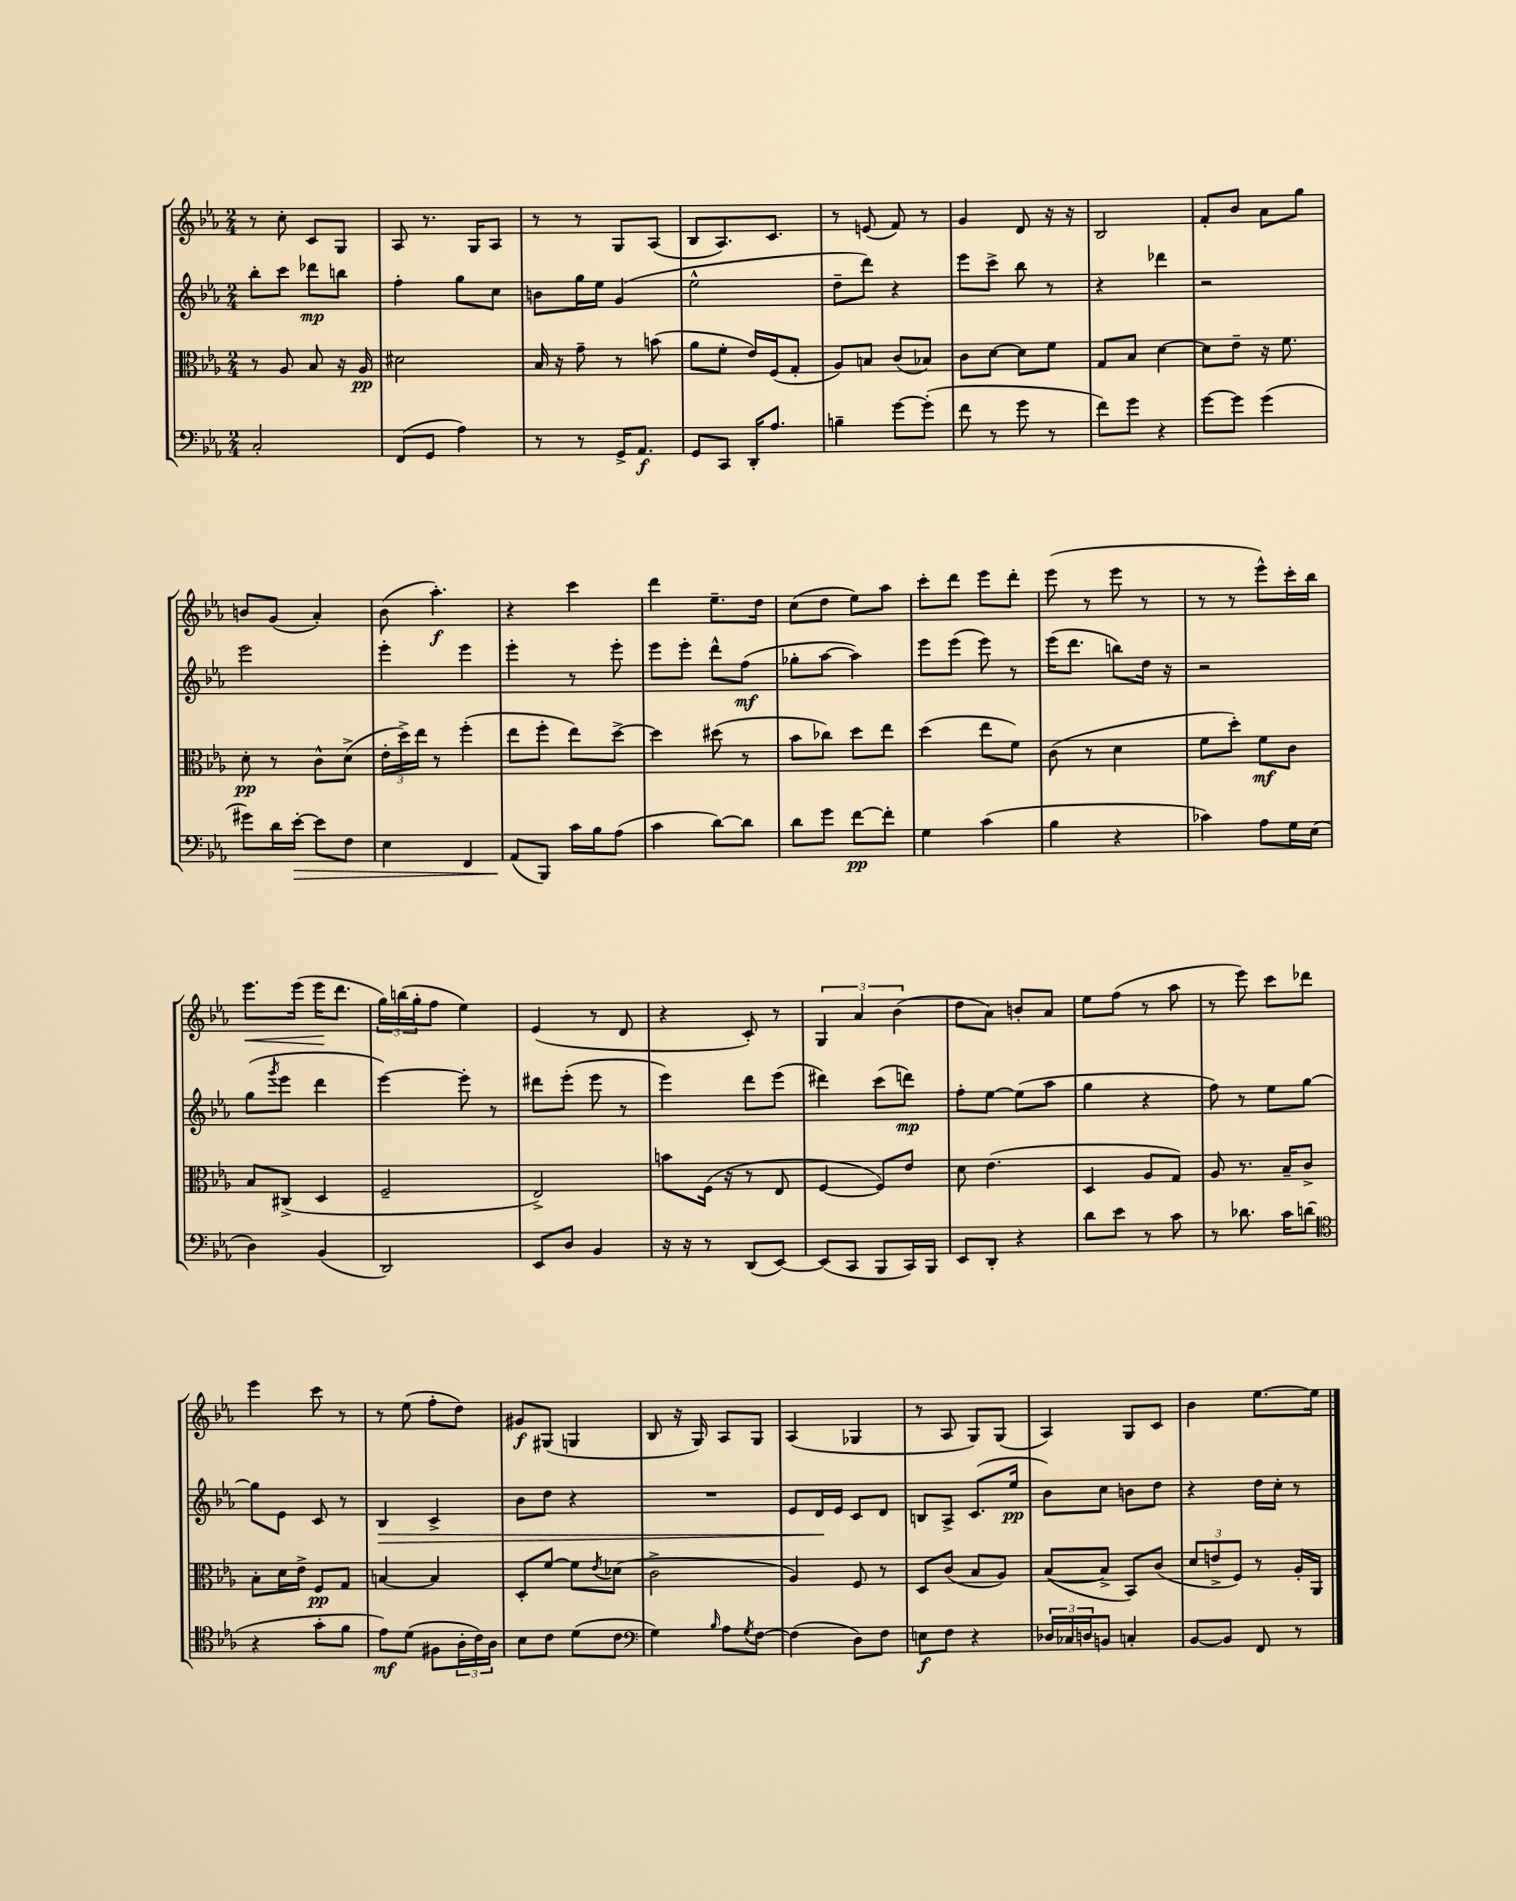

**kern	**dynam	**kern	**dynam	**kern	**dynam	**kern	**dynam
*part4	*part4	*part3	*part3	*part2	*part2	*part1	*part1
*staff4	*staff4	*staff3	*staff3	*staff2	*staff2	*staff1	*staff1
*clefF4	*	*clefC3	*	*clefG2	*	*clefG2	*
*k[b-e-a-]	*	*k[b-e-a-]	*	*k[b-e-a-]	*	*k[b-e-a-]	*
*M2/4	*	*M2/4	*	*M2/4	*	*M2/4	*
=117	=117	=117	=117	=117	=117	=117	=117
2C'/	.	8r	.	8bb-'\L	.	8r	.
.	.	8A-/	.	8ccc\J	.	8cc'\	.
.	.	8B-/	.	8ddd-X\L	mp	8c/L	.
.	.	16r	.	8bbn\J	.	8G/J	.
.	.	16A-/	pp	.	.	.	.
=118	=118	=118	=118	=118	=118	=118	=118
(8FF/L	.	2d#X\	.	4ff'\	.	8A-/	.
8GG/J	.	.	.	.	.	8.r	.
4A-\)	.	.	.	8gg\L	.	.	.
.	.	.	.	.	.	16G/KL	.
.	.	.	.	8cc\J	.	8A-/J	.
=119	=119	=119	=119	=119	=119	=119	=119
8r	.	16B-/	.	8bn\L	.	8r	.
.	.	16r	.	.	.	.	.
8r	.	8g~\	.	16gg\L	.	8r	.
.	.	.	.	16ee-\JJ	.	.	.
16GG^/KL	.	8r	.	(4g/	.	8G/L	.
8.AA-/J	f	.	.	.	.	.	.
.	.	(8bn\	.	.	.	(8A-/J	.
=120	=120	=120	=120	=120	=120	=120	=120
8GG/L	.	8a-\L	.	2ee-^^\	.	8B-/L	.
8CC/J	.	8f'\J	.	.	.	8.A-/)	.
16DD'/KL	.	16e-/LL)	.	.	.	.	.
8.A-/J	.	(16F/J	.	.	.	8.c/J	.
.	.	8G'/J	.	.	.	.	.
=121	=121	=121	=121	=121	=121	=121	=121
4Bn~\	.	8A-/L)	.	8dd~\L	.	8r	.
.	.	8Bn/J	.	8ddd\J)	.	(8en/	.
[8g\L	.	(8c/L	.	4r	.	8f/)	.
(8g'\J]	.	8B-X/J)	.	.	.	8r	.
=122	=122	=122	=122	=122	=122	=122	=122
8f\	.	8c\L	.	8eee-\L	.	4g/	.
8r	.	[8d\J	.	8ccc^\J	.	.	.
8g\	.	8d\L]	.	8bb-\	.	8d/	.
8r	.	8f\J	.	8r	.	16r	.
.	.	.	.	.	.	16r	.
=123	=123	=123	=123	=123	=123	=123	=123
8f\L)	.	8G/L	.	4r	.	2B-/	.
8g\J	.	8B-/J	.	.	.	.	.
4r	.	[4d\	.	4ddd-X\	.	.	.
=124	=124	=124	=124	=124	=124	=124	=124
[8g\L	.	8d\L]	.	2r	.	8f'/L	.
8g\J]	.	8e-~\J	.	.	.	8b-/J	.
(4g\	.	16r	.	.	.	8a-\L	.
.	.	8.f\	.	.	.	.	.
.	.	.	.	.	.	8gg\J	.
!!LO:LB:g=z
=125	=125	=125	=125	=125	=125	=125	=125
8g#X\L)	.	8d'\	pp	2eee-\	.	8bn/L	.
16d\L	.	8r	.	.	.	(8g/J	.
!	!LO:HP:b	!	!	!	!	!	!
[16e-'\JJ	>	.	.	.	.	.	.
8e-\L]	.	8c^^\L	.	.	.	4a-'/)	.
8F\J	.	(8d^\J	.	.	.	.	.
=126	=126	=126	=126	=126	=126	=126	=126
4E-\	.	24e-'\LL	.	4eee-'\	.	(8b-\	.
.	.	24dd^\)	.	.	.	.	.
.	.	24ee-\JJ	.	.	.	.	.
.	.	8r	.	.	.	4.aa-'\)	f
4FF/	.	(4ff'\	.	4eee-\	.	.	.
=127	=127	=127	=127	=127	=127	=127	=127
(8AA-/L	.	8ee-\L	.	4eee-'\	.	4r	.
8BBB-/J)	]	8ff'\J	.	.	.	.	.
16c\LL	.	8ee-\L)	.	8r	.	4ccc\	.
16B-\J	.	.	.	.	.	.	.
(8A-\J	.	[8dd^\J	.	8eee-'\	.	.	.
=128	=128	=128	=128	=128	=128	=128	=128
4c\	.	4dd\]	.	8eee-\L	.	4ddd\	.
.	.	.	.	8eee-'\J	.	.	.
[8d\L)	.	(8dd#X\	.	8ddd^^\L	.	8.ee-~\L	.
8d\J]	.	8r	.	(8ff\J	mf	.	.
.	.	.	.	.	.	16dd\Jk	.
=129	=129	=129	=129	=129	=129	=129	=129
8d\L	.	8b-\L	.	8gg-X'\L	.	(8cc\L	.
8g\J	.	8cc-X\J)	.	[8aa-\J	.	8dd\J	.
[8f\L	pp	8dd\L	.	4aa-\])	.	8ee-\L)	.
8f'\J]	.	8ee-\J	.	.	.	8aa-\J	.
=130	=130	=130	=130	=130	=130	=130	=130
4G\	.	(4dd\	.	8eee-\L	.	8ccc'\L	.
.	.	.	.	(8eee-\J	.	8ddd\J	.
(4c\	.	8ee-\L	.	8eee-\)	.	8eee-\L	.
.	.	8f\J)	.	8r	.	8ddd'\J	.
=131	=131	=131	=131	=131	=131	=131	=131
4B-\	.	(8c\	.	(16eee-\KL	.	(8eee-\	.
.	.	.	.	8.ddd\J	.	.	.
.	.	8r	.	.	.	8r	.
4r	.	4d\	.	8bbn\L)	.	8eee-\	.
.	.	.	.	16dd\Jk	.	8r	.
.	.	.	.	16r	.	.	.
=132	=132	=132	=132	=132	=132	=132	=132
4c-X\)	.	8f\L	.	2r	.	8r	.
.	.	8dd'\J)	.	.	.	8r	.
8A-\L	.	8f\L	mf	.	.	8eee-^^\L)	.
16G\L	.	8c\J	.	.	.	16ccc'\L	.
(16E-\JJ	.	.	.	.	.	16bb-\JJ	.
!!LO:LB:g=z
=133	=133	=133	=133	=133	=133	=133	=133
!	!	!	!	!	!	!	!LO:HP:b
4D\)	.	8B-/L	.	(8gg\L	.	8.eee-\L	<
.	.	.	.	8qggg/	.	.	.
.	.	(8C#X^/J	.	8eee-\J	.	.	.
.	.	.	.	.	.	(16eee-\Jk	.
(4BB-/	.	4D/	.	4ddd\	.	16eee-\KL	.
.	.	.	.	.	.	8.ddd\J	[
=134	=134	=134	=134	=134	=134	=134	=134
2DD/)	.	2F~/	.	[4eee-\)	.	24gg\LL)	.
.	.	.	.	.	.	(24bbn\	.
.	.	.	.	.	.	24gg'\J	.
.	.	.	.	.	.	8ff\J	.
.	.	.	.	8eee-'\]	.	4ee-\)	.
.	.	.	.	8r	.	.	.
=135	=135	=135	=135	=135	=135	=135	=135
8EE-/L	.	2E-^/)	.	8ddd#X\L	.	(4e-/	.
8D/J	.	.	.	(8eee-'\J	.	.	.
4BB-/	.	.	.	8eee-\	.	8r	.
.	.	.	.	8r	.	8d/	.
=136	=136	=136	=136	=136	=136	=136	=136
16r	.	8bn\L	.	4eee-\)	.	4r	.
16r	.	.	.	.	.	.	.
8r	.	(16F\Jk	.	.	.	.	.
.	.	16r	.	.	.	.	.
(8DD/L	.	8r	.	8ddd\L	.	8c'/)	.
[8EE-/J)	.	8E-/	.	(8eee-\J	.	8r	.
=137	=137	=137	=137	=137	=137	=137	=137
(8EE-/L]	.	[4F/	.	4ddd#X\)	.	6G/	.
8CC/J	.	.	.	.	.	.	.
.	.	.	.	.	.	6a-/	.
8BBB-/L	.	8F/L])	.	(8ccc\L	.	.	.
.	.	.	.	.	.	(6b-\	.
16CC/L)	.	8e-/J	.	8dddn\J)	mp	.	.
16BBB-/JJ	.	.	.	.	.	.	.
=138	=138	=138	=138	=138	=138	=138	=138
8EE-/L	.	8d\	.	8ff'\L	.	8dd\L	.
8DD'/J	.	(4.e-\	.	[8ee-\J	.	8a-\J)	.
4r	.	.	.	(8ee-\L]	.	8bn'/L	.
.	.	.	.	8aa-\J	.	8a-/J	.
=139	=139	=139	=139	=139	=139	=139	=139
8d\L	.	4D/	.	4gg\	.	8ee-\L	.
8e-\J	.	.	.	.	.	(8ff\J	.
8r	.	8A-/L	.	4r	.	8r	.
8c\	.	8G/J)	.	.	.	8aa-\	.
=140	=140	=140	=140	=140	=140	=140	=140
8r	.	8A-/	.	8ff\)	.	8r	.
8.d-X\	.	8.r	.	8r	.	8eee-\)	.
.	.	.	.	8ee-\L	.	8ccc\L	.
16c\KL	.	16B-~/KL	.	.	.	.	.
(8dn\J	.	8c^/J	.	[8gg\J	.	8ddd-X\J	.
!!LO:LB:g=z
=141	=141	=141	=141	=141	=141	=141	=141
*clefC4	*	*	*	*	*	*	*
4r	.	8B-'\L	.	8gg\L]	.	4eee-\	.
.	.	16d\L	.	8e-\J	.	.	.
.	.	16e-^\JJ	.	.	.	.	.
8g'\L	.	8F/L	pp	8c/	.	8ccc\	.
8f\J	.	8G/J	.	8r	.	8r	.
=142	=142	=142	=142	=142	=142	=142	=142
!	!	!	!	!	!LO:HP:b	!	!
8e-\L)	mf	[4Bn/	.	4B-/	>	8r	.
(8d\J	.	.	.	.	.	(8ee-\	.
8F#X\L	.	4B/]	.	4c^/	.	8ff'\L	.
24A-'\L	.	.	.	.	.	8dd\J)	.
24c\)	.	.	.	.	.	.	.
24A-\JJ	.	.	.	.	.	.	.
=143	=143	=143	=143	=143	=143	=143	=143
8B-\L	.	8D'/L	.	8b-\L	.	8g#X/L	f
8c\J	.	[8f/J	.	8dd\J	.	(8G#X/J	.
(8d\L	.	8f\L]	.	4r	.	4Gn/	.
.	.	8qe-/	.	.	.	.	.
8c\J	.	(8d-X\J	.	.	.	.	.
=144	=144	=144	=144	=144	=144	=144	=144
*clefF4	*	*	*	*	*	*	*
4G\)	.	2c^\	.	2r	.	8B-/	.
.	.	.	.	.	.	16r	.
.	.	.	.	.	.	16G/)	.
16qqB-/	.	.	.	.	.	.	.
8A-\L	.	.	.	.	.	8A-/L	.
8qG/	.	.	.	.	.	.	.
[8F\J	.	.	.	.	.	8G/J	.
=145	=145	=145	=145	=145	=145	=145	=145
(4F\]	.	4A-/)	.	8e-/L	.	(4A-/	.
.	.	.	.	16d/L	.	.	.
.	.	.	.	16e-/JJ	]	.	.
8D\L)	.	8F/	.	8c/L	.	4G-X/	.
8F\J	.	8r	.	8d/J	.	.	.
=146	=146	=146	=146	=146	=146	=146	=146
8En\L	f	8D/L	.	8Bn/L	.	8r	.
8F\J	.	(8c/J	.	8A-^/J	.	8A-/	.
4r	.	8B-/L	.	(8.c/L	.	8G/L)	.
.	.	8A-/J)	.	.	.	(8G/J	.
.	.	.	.	16ee-/Jk	pp	.	.
=147	=147	=147	=147	=147	=147	=147	=147
24D-X/LL	.	([8B-/L	.	8b-\L)	.	4A-/)	.
24C-X/	.	.	.	.	.	.	.
24Dn/J	.	.	.	.	.	.	.
8BBn/J	.	8B-^/J]	.	8cc\J	.	.	.
4Cn'/	.	8BB-/L)	.	8bn\L	.	8G/L	.
.	.	(8c/J	.	8dd\J	.	8c/J	.
=148	=148	=148	=148	=148	=148	=148	=148
[8BB-/L	.	12d/L	.	4r	.	4b-\	.
.	.	12en^/	.	.	.	.	.
8BB-/J]	.	.	.	.	.	.	.
.	.	12F/J)	.	.	.	.	.
8FF/	.	8r	.	16dd\LL	.	[8.ee-\L	.
.	.	.	.	16cc'\JJ	.	.	.
8r	.	16A-'/LL	.	8r	.	.	.
.	.	16AA-/JJ	.	.	.	16ee-\Jk]	.
==	==	==	==	==	==	==	==
*-	*-	*-	*-	*-	*-	*-	*-
